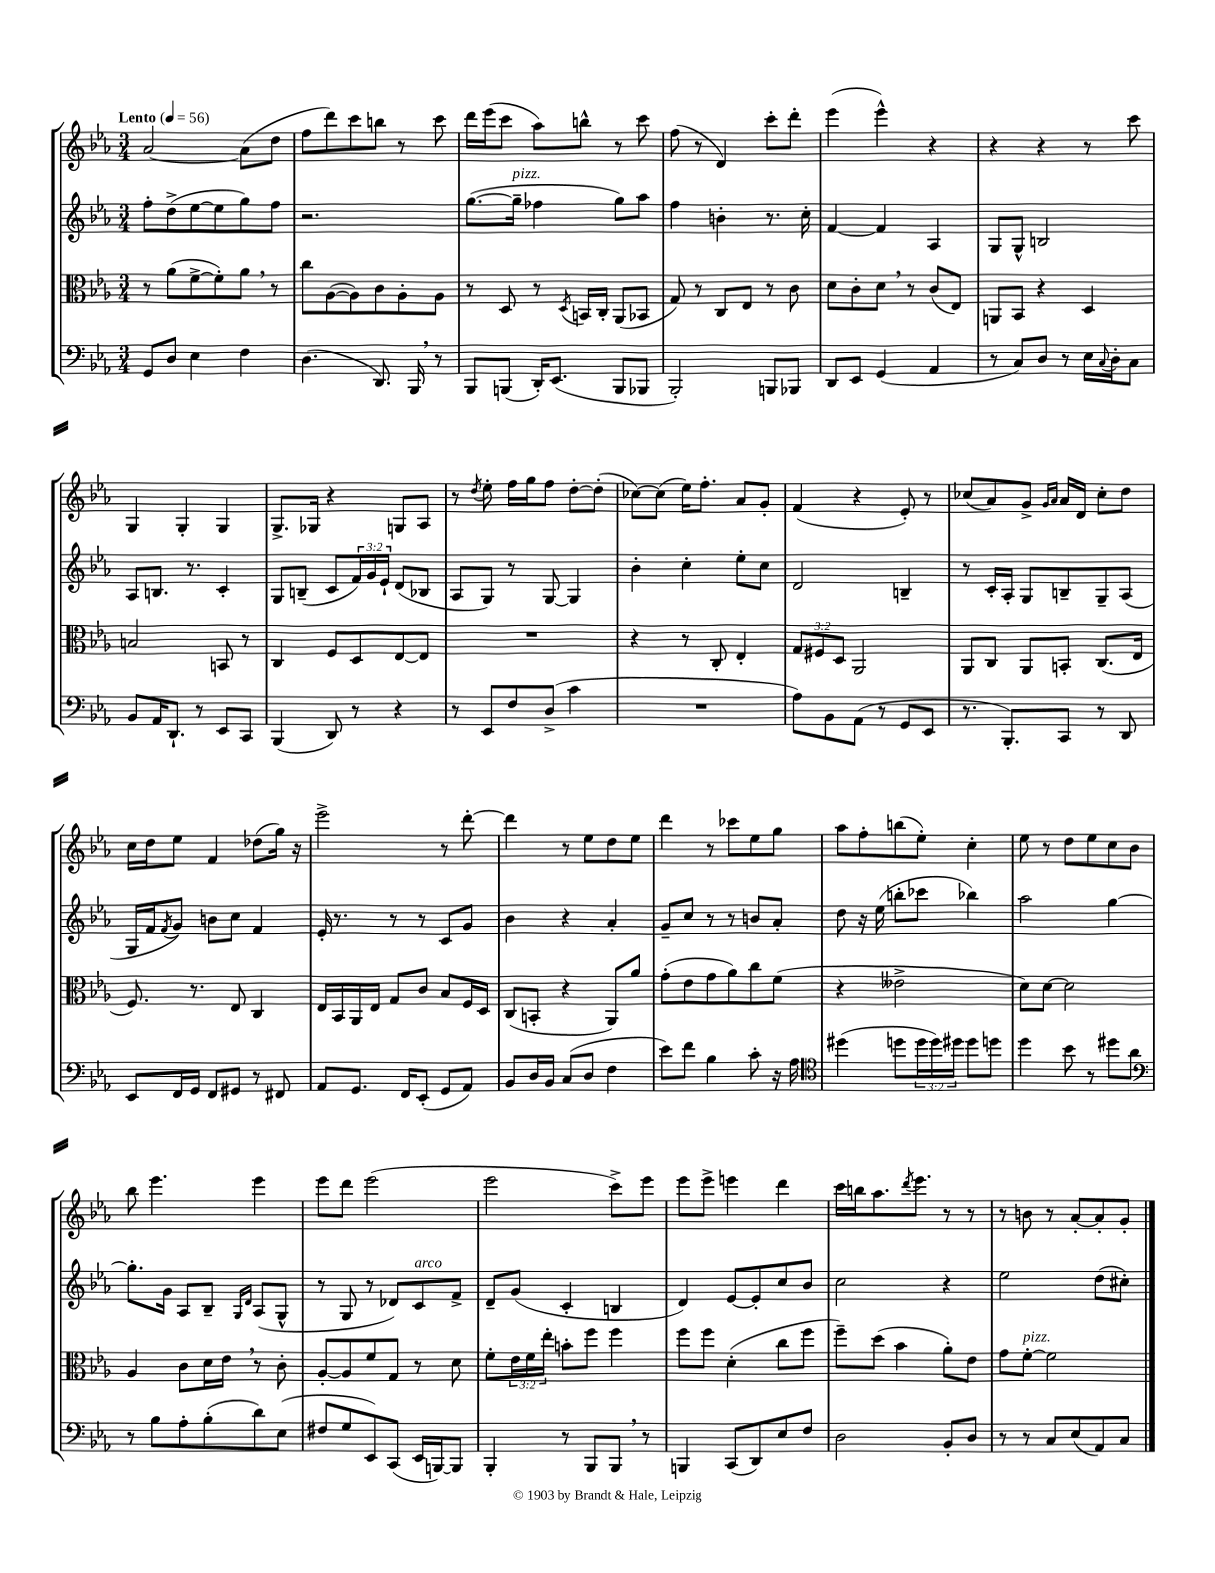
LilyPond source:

<<
\new StaffGroup <<
\new Staff = "s0" {
    \clef treble \key ees \major \numericTimeSignature \time 3/4 \tempo "Lento" 4 = 56
    aes'2~ aes'8( d''8 |
    f''8 d'''8) c'''8 b''8 r8 c'''8 |
    d'''16 ees'''16( c'''8 aes''8) b''8-^ r8 c'''8 |
    f''8( r8 d'4) c'''8-. d'''8-. |
    ees'''4( ees'''4-^) r4 |
    r4 r4 r8 c'''8 |
    g4 g4-. g4 |
    g8.-> ges16 r4 g8 aes8 |
    r8 \acciaccatura { d''8 } ees''8-. f''16 g''16 f''8 d''8~-. d''8-.( |
    ces''8~) ces''8( ees''16) f''8.-. aes'8 g'8-. |
    f'4( r4 ees'8-.) r8 |
    ces''8( aes'8) g'8-> \grace { g'16 aes'16 } aes'16 d'16 ces''8-. d''8 |
    c''16 d''16 ees''8 f'4 des''8( g''16) r16 |
    ees'''2-> r8 d'''8~-. |
    d'''4 r8 ees''8 d''8 ees''8 |
    d'''4 r8 ces'''8 ees''8 g''8 |
    aes''8 f''8-. b''8( ees''8-.) c''4-. |
    ees''8 r8 d''8 ees''8 c''8 bes'8 |
    bes''8 ees'''4. ees'''4 |
    ees'''8 d'''8 ees'''2( |
    ees'''2 c'''8->) ees'''8 |
    ees'''8 ees'''8-> e'''4 d'''4 |
    c'''16 b''16 aes''8. \acciaccatura { d'''8 } ees'''8. r8 r8 |
    r8 b'8 r8 aes'8~-. aes'8-. g'8-. \bar "|." |
}
\new Staff = "s1" {
    \clef treble \key ees \major \numericTimeSignature \time 3/4 \override Staff.TupletNumber.text = #tuplet-number::calc-fraction-text
    f''8-. d''8->( ees''8~ ees''8 g''8) f''8 |
    r2. |
    g''8.~( g''16--^\markup { \italic "pizz." } fes''4 g''8) aes''8 |
    f''4 b'4-. r8. c''16-. |
    f'4~ f'4 aes4 |
    g8 g8-^ b2 |
    aes8 b8. r8. c'4-. |
    g8 b8--( c'8 \tuplet 3/2 { f'16) g'16 ees'16-! } d'8( bes8 |
    aes8 g8) r8 g8~ g4 |
    bes'4-. c''4-. ees''8-. c''8 |
    d'2 b4-- |
    r8 c'16-. aes16-. g8 b8-- g8-- aes8( |
    g16 f'16 \acciaccatura { f'8 } g'8) b'8 c''8 f'4 |
    ees'16-. r8. r8 r8 c'8 g'8 |
    bes'4 r4 aes'4-. |
    g'8-- c''8 r8 r8 b'8 aes'8-. |
    d''8 r16 ees''16( b''8-. ces'''8 bes''4) |
    aes''2 g''4~ |
    g''8.-. g'16 aes8 bes8-- \grace { g16 d'16 } aes8( g8-^ |
    r8 g8 r8 des'8) c'8^\markup { \italic "arco" } f'8-> |
    d'8-- g'8( c'4-. b4 |
    d'4) ees'8~ ees'8-. c''8 bes'8 |
    c''2 r4 |
    ees''2 d''8( cis''8-.) \bar "|." |
}
\new Staff = "s2" {
    \clef alto \key ees \major \numericTimeSignature \time 3/4 \override Staff.TupletNumber.text = #tuplet-number::calc-fraction-text
    r8 aes'8( f'8~-> f'8-.) aes'8 \breathe r8 |
    c''8 aes8~( aes8) c'8 aes8-. aes8 |
    r8 d8 r8 \acciaccatura { d8 } b,16 c16-. aes,8( bes,8 |
    g8) r8 c8 ees8 r8 c'8 |
    d'8 c'8-. d'8 \breathe r8 c'8( ees8) |
    a,8 bes,8 r4 d4 |
    b2 b,8 r8 |
    c4 f8 d8 ees8~ ees8 |
    R2. |
    r4 r8 c8-. ees4-. |
    \tuplet 3/2 { g8 fis8 d8 } aes,2 |
    aes,8 c8 aes,8 b,8-. c8.( ees16 |
    f8.) r8. ees8 c4 |
    ees16 bes,16 aes,16 ees16 g8 c'8 bes8 f16 d16 |
    c8( b,8-. r4 aes,8) aes'8 |
    g'8-.( ees'8 g'8 aes'8) c''8 f'8( |
    r4 eeses'2-> |
    d'8) d'8~ d'2 |
    aes4 c'8 d'16 ees'16 \breathe r8 c'8-. |
    aes8~-. aes8 f'8 g8 r8 d'8 |
    f'8-. \tuplet 3/2 { ees'16 f'16 ees''16-. } b'8-. f''8 f''4 |
    f''8 f''8 d'4-.( c''8 f''8 |
    f''8--) d''8( bes'4 aes'8-.) ees'8 |
    g'8 f'8~-.^\markup { \italic "pizz." } f'2 \bar "|." |
}
\new Staff = "s3" {
    \clef bass \key ees \major \numericTimeSignature \time 3/4 \override Staff.TupletNumber.text = #tuplet-number::calc-fraction-text
    g,8 d8 ees4 f4 |
    d4.( d,8.) bes,,16 \breathe r8 |
    bes,,8 b,,8( d,16-.) ees,8.( b,,8 bes,,8 |
    bes,,2-.) b,,8 bes,,8 |
    d,8 ees,8 g,4( aes,4 |
    r8 c8) d8 r8 ees16 \appoggiatura { c8 } d16-. c8 |
    bes,8 aes,16 d,8.-! r8 ees,8 c,8 |
    bes,,4( d,8) r8 r4 |
    r8 ees,8 f8 d8->( c'4 |
    R2. |
    aes8) bes,8 aes,8( r8 g,8 ees,8 |
    r8. bes,,8.-.) c,8 r8 d,8 |
    ees,8 f,16 g,16 f,8 gis,8 r8 fis,8 |
    aes,8 g,8. f,16 ees,8-.( g,8 aes,8) |
    bes,8 d16 bes,16 c8( d8 f4 |
    ees'8) f'8 bes4 c'8-. r16 aes16 |
    \clef tenor dis''4( d''8 \tuplet 3/2 { d''16 d''16) dis''16 } dis''8 d''8 |
    d''4 bes'8 r8 dis''8 aes'8 |
    \clef bass r8 bes8 aes8-. bes8-.( d'8) ees8( |
    fis8 g8 ees,8) c,8( ees,16 b,,16~) b,,8 |
    bes,,4-. r8 bes,,8 bes,,8 \breathe r8 |
    b,,4 c,8( d,8) ees8 f8 |
    d2 bes,8-. d8 |
    r8 r8 c8 ees8( aes,8) c8 \bar "|." |
}
>>
>>
\layout { \context { \Score \remove "Bar_number_engraver" } }
